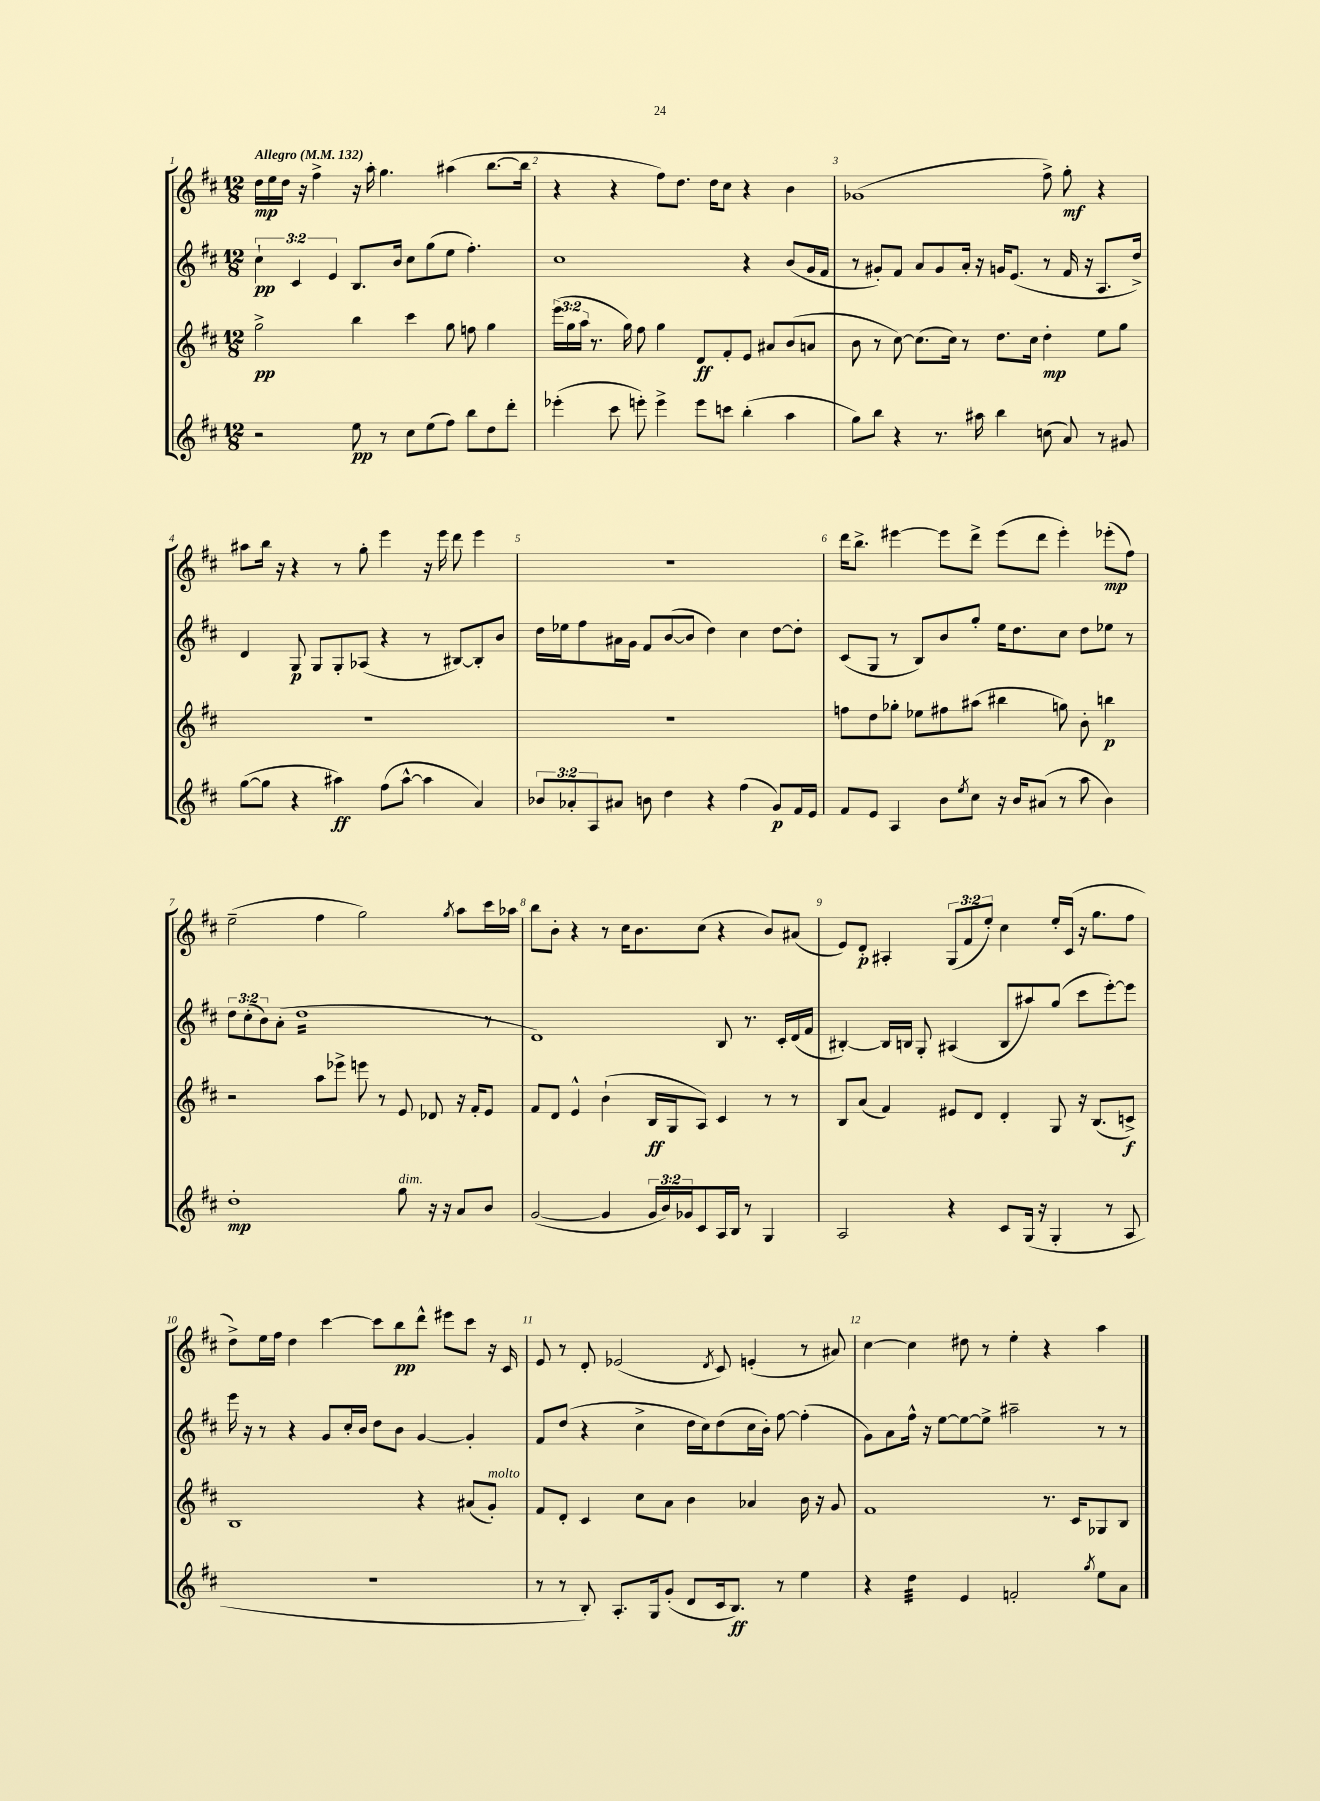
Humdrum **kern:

**kern	**dynam	**kern	**dynam	**kern	**dynam	**kern	**dynam
*part4	*part4	*part3	*part3	*part2	*part2	*part1	*part1
*staff4	*staff4	*staff3	*staff3	*staff2	*staff2	*staff1	*staff1
*clefG2	*	*clefG2	*	*clefG2	*	*clefG2	*
*k[f#c#]	*	*k[f#c#]	*	*k[f#c#]	*	*k[f#c#]	*
*M12/8	*	*M12/8	*	*M12/8	*	*M12/8	*
*MM132	*	*MM132	*	*MM132	*	*MM132	*
=1	=1	=1	=1	=1	=1	=1	=1
!	!	!	!	!	!	!LO:TX:a:B:t=Allegro	!
2r	.	2gg^\	pp	6cc#`\	pp	16dd\LL	mp
.	.	.	.	.	.	16ee\	.
.	.	.	.	.	.	16dd\JJ	.
.	.	.	.	6c#/	.	.	.
.	.	.	.	.	.	16r	.
.	.	.	.	.	.	4ff#^\	.
.	.	.	.	6e/	.	.	.
8ee\	pp	4bb\	.	8.B/L	.	16r	.
.	.	.	.	.	.	16aa'\	.
8r	.	.	.	.	.	4.gg\	.
.	.	.	.	16b/Jk	.	.	.
8cc#\L	.	4ccc#\	.	8cc#\L	.	.	.
(8ee\	.	.	.	(8gg\	.	.	.
8ff#\J)	.	8gg\	.	8ee\J	.	(4aa#X\	.
8bb\L	.	8ffn\	.	4.ff#'\)	.	.	.
8dd\	.	4gg\	.	.	.	[8.bb\L	.
8ddd'\J	.	.	.	.	.	.	.
.	.	.	.	.	.	16bb\Jk]	.
=2	=2	=2	=2	=2	=2	=2	=2
(4eee-X'\	.	(24eee\LL	.	1cc#	.	4r	.
.	.	24gg\	.	.	.	.	.
.	.	24aa\JJ	.	.	.	.	.
.	.	8.r	.	.	.	.	.
8ccc#\	.	.	.	.	.	4r	.
.	.	16gg\)	.	.	.	.	.
8eeen'\)	.	8ff#\	.	.	.	.	.
4eee^\	.	4gg\	.	.	.	8ff#\L)	.
.	.	.	.	.	.	8.dd\J	.
8eee\L	.	8d/L	ff	.	.	.	.
.	.	.	.	.	.	16dd\KL	.
8cccn\J	.	8f#'/	.	.	.	8cc#\J	.
(4bb'\	.	8e/J	.	4r	.	4r	.
.	.	8a#X/L	.	.	.	.	.
4aa\	.	(8b/	.	(8b/L	.	4b\	.
.	.	8an/J	.	16g/L	.	.	.
.	.	.	.	16f#/JJ	.	.	.
=3	=3	=3	=3	=3	=3	=3	=3
8gg\L)	.	8b\	.	8r	.	(1g-X	.
8bb\J	.	8r	.	8g#X'/L)	.	.	.
4r	.	[8cc#\)	.	8f#/J	.	.	.
.	.	(8.cc#\L]	.	8a/L	.	.	.
8.r	.	.	.	8g#/	.	.	.
.	.	16cc#\Jk)	.	.	.	.	.
.	.	8r	.	16a'/Jk	.	.	.
16aa#X\	.	.	.	16r	.	.	.
4bb\	.	8.dd\L	.	16gn/KL	.	.	.
.	.	.	.	(8.e/J	.	.	.
.	.	16cc#\Jk	.	.	.	.	.
(8ccn\	.	4dd'\	mp	8r	.	8ff#^\)	.
8a/)	.	.	.	16f#/	.	8gg'\	mf
.	.	.	.	16r	.	.	.
8r	.	8ee\L	.	8.A/L	.	4r	.
8g#X/	.	8gg\J	.	.	.	.	.
.	.	.	.	16dd^/Jk)	.	.	.
!!LO:LB:g=z
=4	=4	=4	=4	=4	=4	=4	=4
([8gg\L	.	1.r	.	4d/	.	8aa#X\L	.
8gg\J]	.	.	.	.	.	16bb\Jk	.
.	.	.	.	.	.	16r	.
4r	.	.	.	8G/	p	4r	.
.	.	.	.	8G/L	.	.	.
4aa#X\)	ff	.	.	8G'/	.	8r	.
.	.	.	.	(8A-X/J	.	8gg'\	.
(8ff#\L	.	.	.	4r	.	4eee\	.
[8aa#^^\J	.	.	.	.	.	.	.
4aa#\]	.	.	.	8r	.	16r	.
.	.	.	.	.	.	16eee\	.
.	.	.	.	[8B#X/L)	.	8ddd\	.
4a/)	.	.	.	8B#'/]	.	4eee\	.
.	.	.	.	8b/J	.	.	.
=5	=5	=5	=5	=5	=5	=5	=5
12b-X/L	.	1.r	.	16dd\LL	.	1.r	.
.	.	.	.	16ee-X\J	.	.	.
12a-X'/	.	.	.	.	.	.	.
.	.	.	.	8ff#\	.	.	.
12A/	.	.	.	.	.	.	.
8a#X/J	.	.	.	16a#X\L	.	.	.
.	.	.	.	16g\JJ	.	.	.
8bn\	.	.	.	8f#/L	.	.	.
4dd\	.	.	.	([8b/	.	.	.
.	.	.	.	8b/J]	.	.	.
4r	.	.	.	4dd\)	.	.	.
(4ff#\	.	.	.	4cc#\	.	.	.
8g/L)	p	.	.	[8dd\L	.	.	.
16f#/L	.	.	.	8dd'\J]	.	.	.
16e/JJ	.	.	.	.	.	.	.
=6	=6	=6	=6	=6	=6	=6	=6
8f#/L	.	8ffn\L	.	(8c#/L	.	16ddd\KL	.
.	.	.	.	.	.	8.bb^\J	.
8e/J	.	8dd\	.	8G/J	.	.	.
4A/	.	8gg-X'\J	.	8r	.	[4eee#X\	.
.	.	8ee-X\L	.	8B/L)	.	.	.
8b\L	.	8ff#X\	.	8b/	.	8eee#\L]	.
8qee/	.	.	.	.	.	.	.
8cc#\J	.	(8aa#X\J	.	8gg'/J	.	8ddd^\J	.
16r	.	4bb#X\	.	16ee\KL	.	(8eee#\L	.
16b/KL	.	.	.	8.dd\	.	.	.
(8a#X/J	.	.	.	.	.	8ddd\J	.
8r	.	8ggn\)	.	8cc#\J	.	4eee#'\)	.
8aa\	.	8b'\	.	8dd\L	.	.	.
4b\)	.	4bbn\	p	8ee-X\J	.	(8eee-X'\L	mp
.	.	.	.	8r	.	8ff#\J)	.
!!LO:LB:g=z
=7	=7	=7	=7	=7	=7	=7	=7
1dd'	mp	2r	.	12dd\L	.	(2ee~\	.
.	.	.	.	(12cc#'\	.	.	.
.	.	.	.	12b\)	.	.	.
.	.	.	.	(8a'\J	.	.	.
*	*	*	*	*tremolo	*	*	*
.	.	.	.	16ddLL	.	.	.
.	.	.	.	16dd	.	.	.
.	.	8aa\L	.	16dd	.	4ff#\	.
.	.	.	.	16dd	.	.	.
.	.	8eee-X^\J	.	16dd	.	.	.
.	.	.	.	16dd	.	.	.
.	.	8eeen\	.	16dd	.	2gg\)	.
.	.	.	.	16dd	.	.	.
.	.	8r	.	16dd	.	.	.
.	.	.	.	16dd	.	.	.
!LO:TX:a:i:t=dim.	!	!	!	!	!	!	!
8gg\	.	8e/	.	16dd	.	.	.
.	.	.	.	16dd	.	.	.
16r	.	8d-X/	.	16dd	.	.	.
16r	.	.	.	16dd	.	.	.
.	.	.	.	.	.	8qgg/	.
8a/L	.	16r	.	16dd	.	8aa\L	.
.	.	16f#'/KL	.	16ddJJ	.	.	.
*	*	*	*	*Xtremolo	*	*	*
8b/J	.	8e/J	.	8r	.	16ccc#\L	.
.	.	.	.	.	.	16aa-X\JJ	.
=8	=8	=8	=8	=8	=8	=8	=8
([2g/	.	8f#/L	.	1d)	.	8bb\L	.
.	.	8d/J	.	.	.	8b'\J	.
.	.	4e^^/	.	.	.	4r	.
4g/]	.	(4b`\	.	.	.	8r	.
.	.	.	.	.	.	16cc#\KL	.
.	.	.	.	.	.	8.b\	.
24g/LL	.	16B/LL	ff	.	.	.	.
24b/)	.	.	.	.	.	.	.
.	.	16G/J	.	.	.	.	.
24g-X/J	.	.	.	.	.	.	.
8c#/	.	8A/J)	.	.	.	(8cc#\J	.
16A/L	.	4c#/	.	8B/	.	4r	.
16B/JJ	.	.	.	.	.	.	.
8r	.	.	.	8.r	.	.	.
4G/	.	8r	.	.	.	8b/L)	.
.	.	.	.	16c#'/LL	.	.	.
.	.	8r	.	(16d/	.	(8a#X/J	.
.	.	.	.	16f#/JJ	.	.	.
=9	=9	=9	=9	=9	=9	=9	=9
2A/	.	8B/L	.	[4B#X'/)	.	8e/L)	.
.	.	(8a/J	.	.	.	8d'/J	p
.	.	4f#/)	.	16B#/LL]	.	4A#X'/	.
.	.	.	.	16Bn/JJ	.	.	.
.	.	.	.	8G'/	.	.	.
4r	.	8e#X/L	.	(4A#X/	.	(12G/L	.
.	.	.	.	.	.	12f#/	.
.	.	8d/J	.	.	.	.	.
.	.	.	.	.	.	12ee'/J)	.
8c#/L	.	4d'/	.	8B/L	.	4cc#\	.
(16G/Jk	.	.	.	8aa#X/)	.	.	.
16r	.	.	.	.	.	.	.
4G'/	.	8G/	.	(8gg/J	.	16ee'/LL	.
.	.	.	.	.	.	(16c#/JJ	.
.	.	16r	.	8ccc#\L	.	16r	.
.	.	(8.B/L	.	.	.	8.gg\L	.
8r	.	.	.	[8eee'\)	.	.	.
8A/	.	8cn^/J)	f	8eee\J]	.	8ff#\J	.
!!LO:LB:g=z
=10	=10	=10	=10	=10	=10	=10	=10
1.r	.	1B	.	16eee\	.	8dd^\L)	.
.	.	.	.	16r	.	.	.
.	.	.	.	8r	.	16ee\L	.
.	.	.	.	.	.	16ff#\JJ	.
.	.	.	.	4r	.	4dd\	.
.	.	.	.	8g/L	.	[4ccc#\	.
.	.	.	.	16cc#'/L	.	.	.
.	.	.	.	16b/JJ	.	.	.
.	.	.	.	8dd\L	.	8ccc#\L]	.
.	.	.	.	8b\J	.	8bb\	pp
.	.	4r	.	[4g/	.	8ddd^^\J	.
.	.	.	.	.	.	8eee#X\L	.
.	.	(8a#X/L	.	4g'/]	.	8ccc#\J	.
!	!	!LO:TX:a:i:t=molto	!	!	!	!	!
.	.	8g'/J)	.	.	.	16r	.
.	.	.	.	.	.	16c#/	.
=11	=11	=11	=11	=11	=11	=11	=11
8r	.	8f#/L	.	8f#/L	.	8e/	.
8r	.	8d'/J	.	(8dd/J	.	8r	.
8B'/)	.	4c#/	.	4r	.	8d'/	.
8.A'/L	.	.	.	.	.	(2e-X/	.
.	.	8cc#\L	.	4cc#^\	.	.	.
16G/k	.	.	.	.	.	.	.
(8g'/J	.	8a\J	.	.	.	.	.
8d/L	.	4b\	.	16dd\LL	.	.	.
.	.	.	.	16cc#\J)	.	.	.
.	.	.	.	.	.	8qd/	.
16c#/k	.	.	.	(8dd\	.	8c#/)	.
8.B/J)	ff	.	.	.	.	.	.
.	.	4a-X/	.	16cc#\L	.	(4en'/	.
.	.	.	.	16b'\JJ)	.	.	.
8r	.	.	.	[8ff#\	.	.	.
4ee\	.	16b\	.	(4ff#'\]	.	8r	.
.	.	16r	.	.	.	.	.
.	.	8g/	.	.	.	8a#X/)	.
=12	=12	=12	=12	=12	=12	=12	=12
4r	.	1f#	.	8g\L)	.	[4cc#\	.
.	.	.	.	8a\	.	.	.
*tremolo	*	*	*	*	*	*	*
32dd\LLL	.	.	.	16ff#^^\Jk	.	4cc#\]	.
32dd\	.	.	.	.	.	.	.
32dd\	.	.	.	16r	.	.	.
32dd\	.	.	.	.	.	.	.
32dd\	.	.	.	[8ee\L	.	.	.
32dd\	.	.	.	.	.	.	.
32dd\	.	.	.	.	.	.	.
32dd\JJJ	.	.	.	.	.	.	.
*Xtremolo	*	*	*	*	*	*	*
4e/	.	.	.	8ee\_	.	8dd#X\	.
.	.	.	.	8ee^\J]	.	8r	.
2fn'/	.	.	.	2aa#X~\	.	4ee'\	.
.	.	8.r	.	.	.	4r	.
.	.	16c#/KL	.	.	.	.	.
8qgg/	.	.	.	.	.	.	.
8ee\L	.	8G-X/	.	8r	.	4aa\	.
8a\J	.	8B/J	.	8r	.	.	.
==	==	==	==	==	==	==	==
*-	*-	*-	*-	*-	*-	*-	*-
